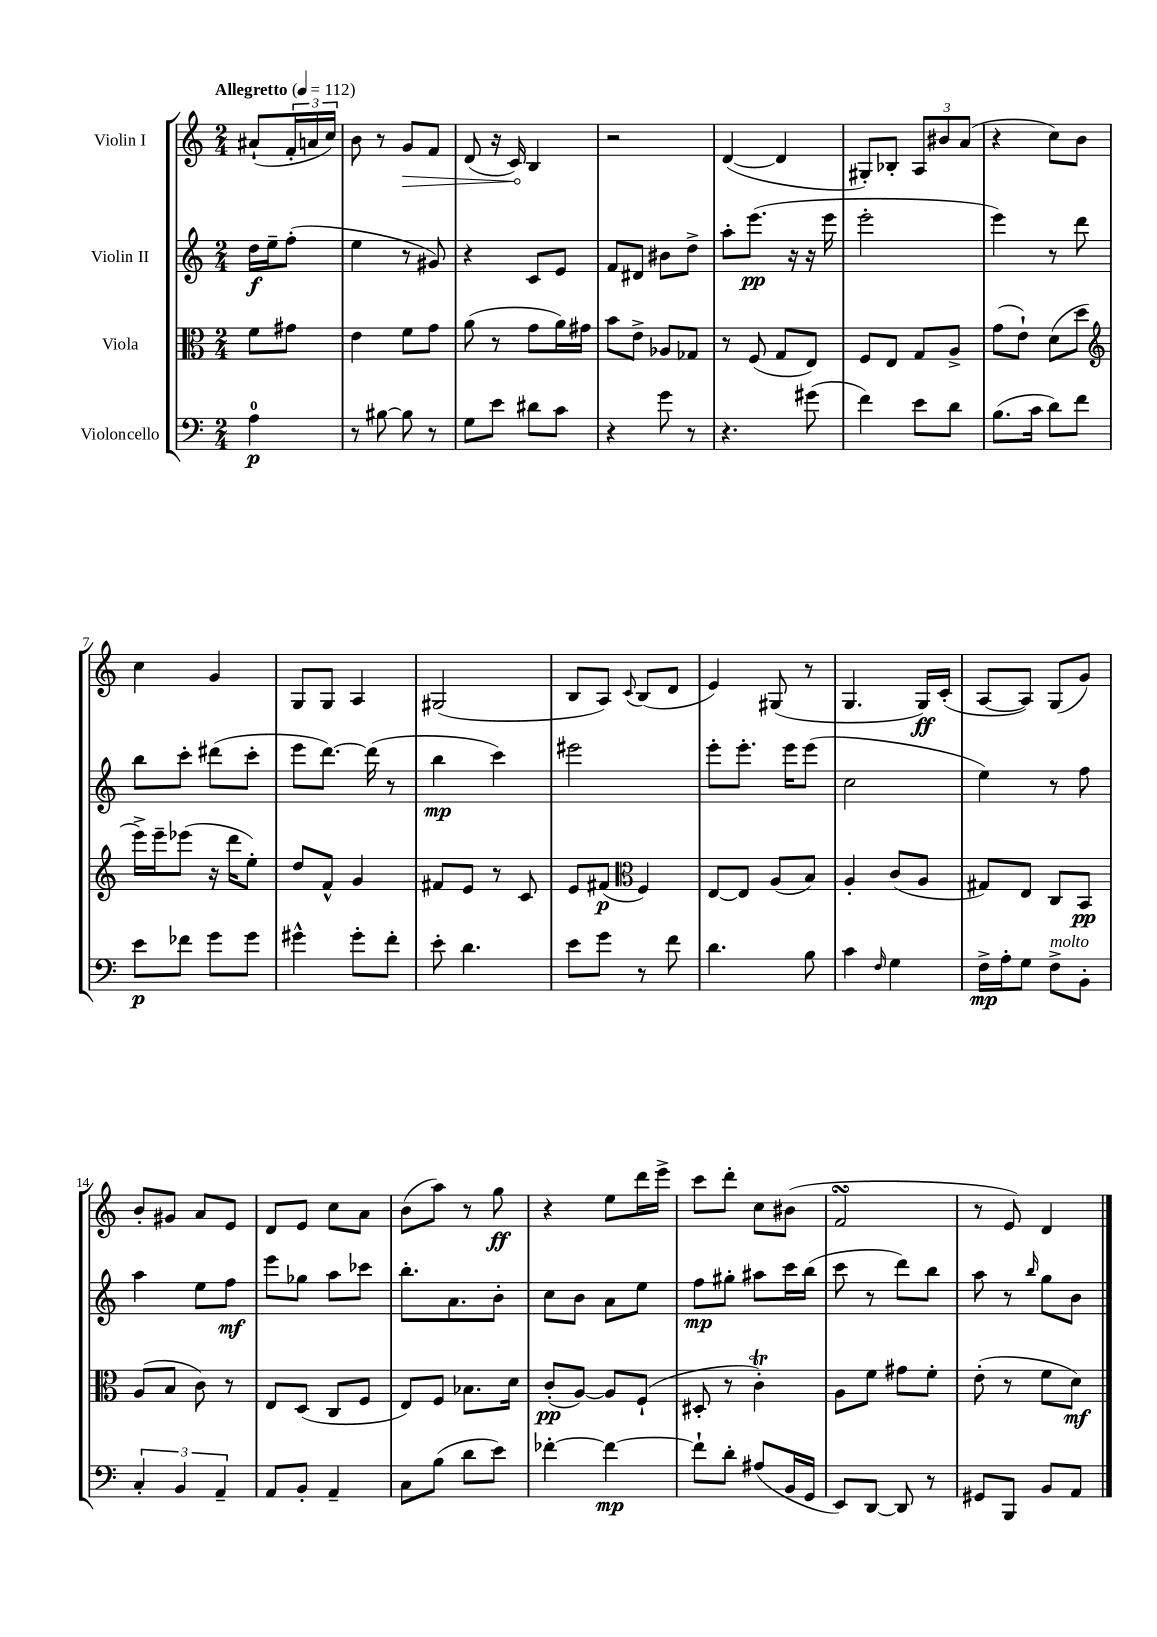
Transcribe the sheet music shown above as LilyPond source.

<<
\new StaffGroup <<
\new Staff = "s0" \with { instrumentName = "Violin I" } {
    \clef treble \key c \major \numericTimeSignature \time 2/4 \partial 4 \tempo "Allegretto" 4 = 112
    ais'8-!( \tuplet 3/2 { f'16-. a'16 c''16) } |
    b'8 r8 \once \override Hairpin.circled-tip = ##t g'8\> f'8 |
    d'8( r16 c'16\!) b4 |
    r2 |
    d'4~( d'4 |
    gis8-.) bes8-. \tuplet 3/2 { a8 bis'8 a'8( } |
    r4 c''8) b'8 |
    c''4 g'4 |
    g8 g8 a4 |
    gis2( |
    b8 a8) \appoggiatura { c'8 } b8( d'8 |
    e'4) gis8( r8 |
    g4. g16\ff) c'16-.( |
    a8~ a8) g8( g'8) |
    b'8-. gis'8 a'8 e'8 |
    d'8 e'8 c''8 a'8 |
    b'8( a''8) r8 g''8\ff |
    r4 e''8 d'''16 e'''16-> |
    c'''8 d'''8-. c''8 bis'8( |
    f'2\turn |
    r8 e'8) d'4 \bar "|." |
}
\new Staff = "s1" \with { instrumentName = "Violin II" } {
    \clef treble \key c \major \numericTimeSignature \time 2/4 \partial 4
    d''16\f e''16-- f''8-.( |
    e''4 r8 gis'8) |
    r4 c'8 e'8 |
    f'8 dis'8 bis'8 d''8-> |
    a''8-. e'''8.\pp( r16 r16 e'''16 |
    e'''2-. |
    e'''4) r8 d'''8 |
    b''8 c'''8-. dis'''8( c'''8-. |
    e'''8 d'''8.~) d'''16( r8 |
    b''4\mp c'''4) |
    eis'''2 |
    e'''8-. e'''8.-. e'''16 e'''8( |
    c''2 |
    e''4) r8 f''8 |
    a''4 e''8 f''8\mf |
    e'''8 ges''8 a''8 ces'''8 |
    b''8.-. a'8. b'8-. |
    c''8 b'8 a'8 e''8 |
    f''8\mp gis''8-. ais''8 c'''16 b''16( |
    c'''8 r8 d'''8) b''8 |
    a''8 r8 \grace { b''16 } g''8 b'8 \bar "|." |
}
\new Staff = "s2" \with { instrumentName = "Viola" } {
    \clef alto \key c \major \numericTimeSignature \time 2/4 \partial 4
    f'8 gis'8 |
    e'4 f'8 g'8 |
    a'8( r8 g'8 a'16) gis'16 |
    b'8 e'8-> aes8 ges8 |
    r8 f8( g8 e8) |
    f8 e8 g8 a8-> |
    g'8( e'8-!) d'8( d''8 |
    \clef treble e'''16->) e'''16-- ees'''8( r16 d'''16 e''8-.) |
    d''8 f'8-^ g'4 |
    fis'8 e'8 r8 c'8 |
    e'8 fis'8\p( \clef alto f4) |
    e8~ e8 a8( b8) |
    a4-. c'8( a8 |
    gis8) e8 c8 b,8\pp |
    a8( b8 c'8) r8 |
    e8 d8( c8 f8 |
    e8) f8 bes8. d'16 |
    c'8-.\pp( a8~) a8 f8-!( |
    dis8-. r8 c'4-.\trill) |
    a8 f'8 gis'8 f'8-. |
    e'8-.( r8 f'8 d'8\mf) \bar "|." |
}
\new Staff = "s3" \with { instrumentName = "Violoncello" } {
    \clef bass \key c \major \numericTimeSignature \time 2/4 \partial 4
    a4-0\p |
    r8 bis8~ bis8 r8 |
    g8 e'8 dis'8 c'8 |
    r4 g'8 r8 |
    r4. gis'8( |
    f'4) e'8 d'8 |
    b8.( c'16 d'8) f'8 |
    e'8\p fes'8 g'8 g'8 |
    gis'4-^ gis'8-. f'8-. |
    e'8-. d'4. |
    e'8 g'8 r8 f'8 |
    d'4. b8 |
    c'4 \grace { f16 } g4 |
    f16->\mp a16-. g8 f8->^\markup { \italic "molto" } b,8-. |
    \tuplet 3/2 { c4-. b,4 a,4-- } |
    a,8 b,8-. a,4-- |
    c8 b8( d'8 e'8) |
    fes'4~-. fes'4~\mp |
    fes'8-! d'8-. ais8( b,16 g,16 |
    e,8) d,8~ d,8 r8 |
    gis,8 b,,8 b,8 a,8 \bar "|." |
}
>>
>>
